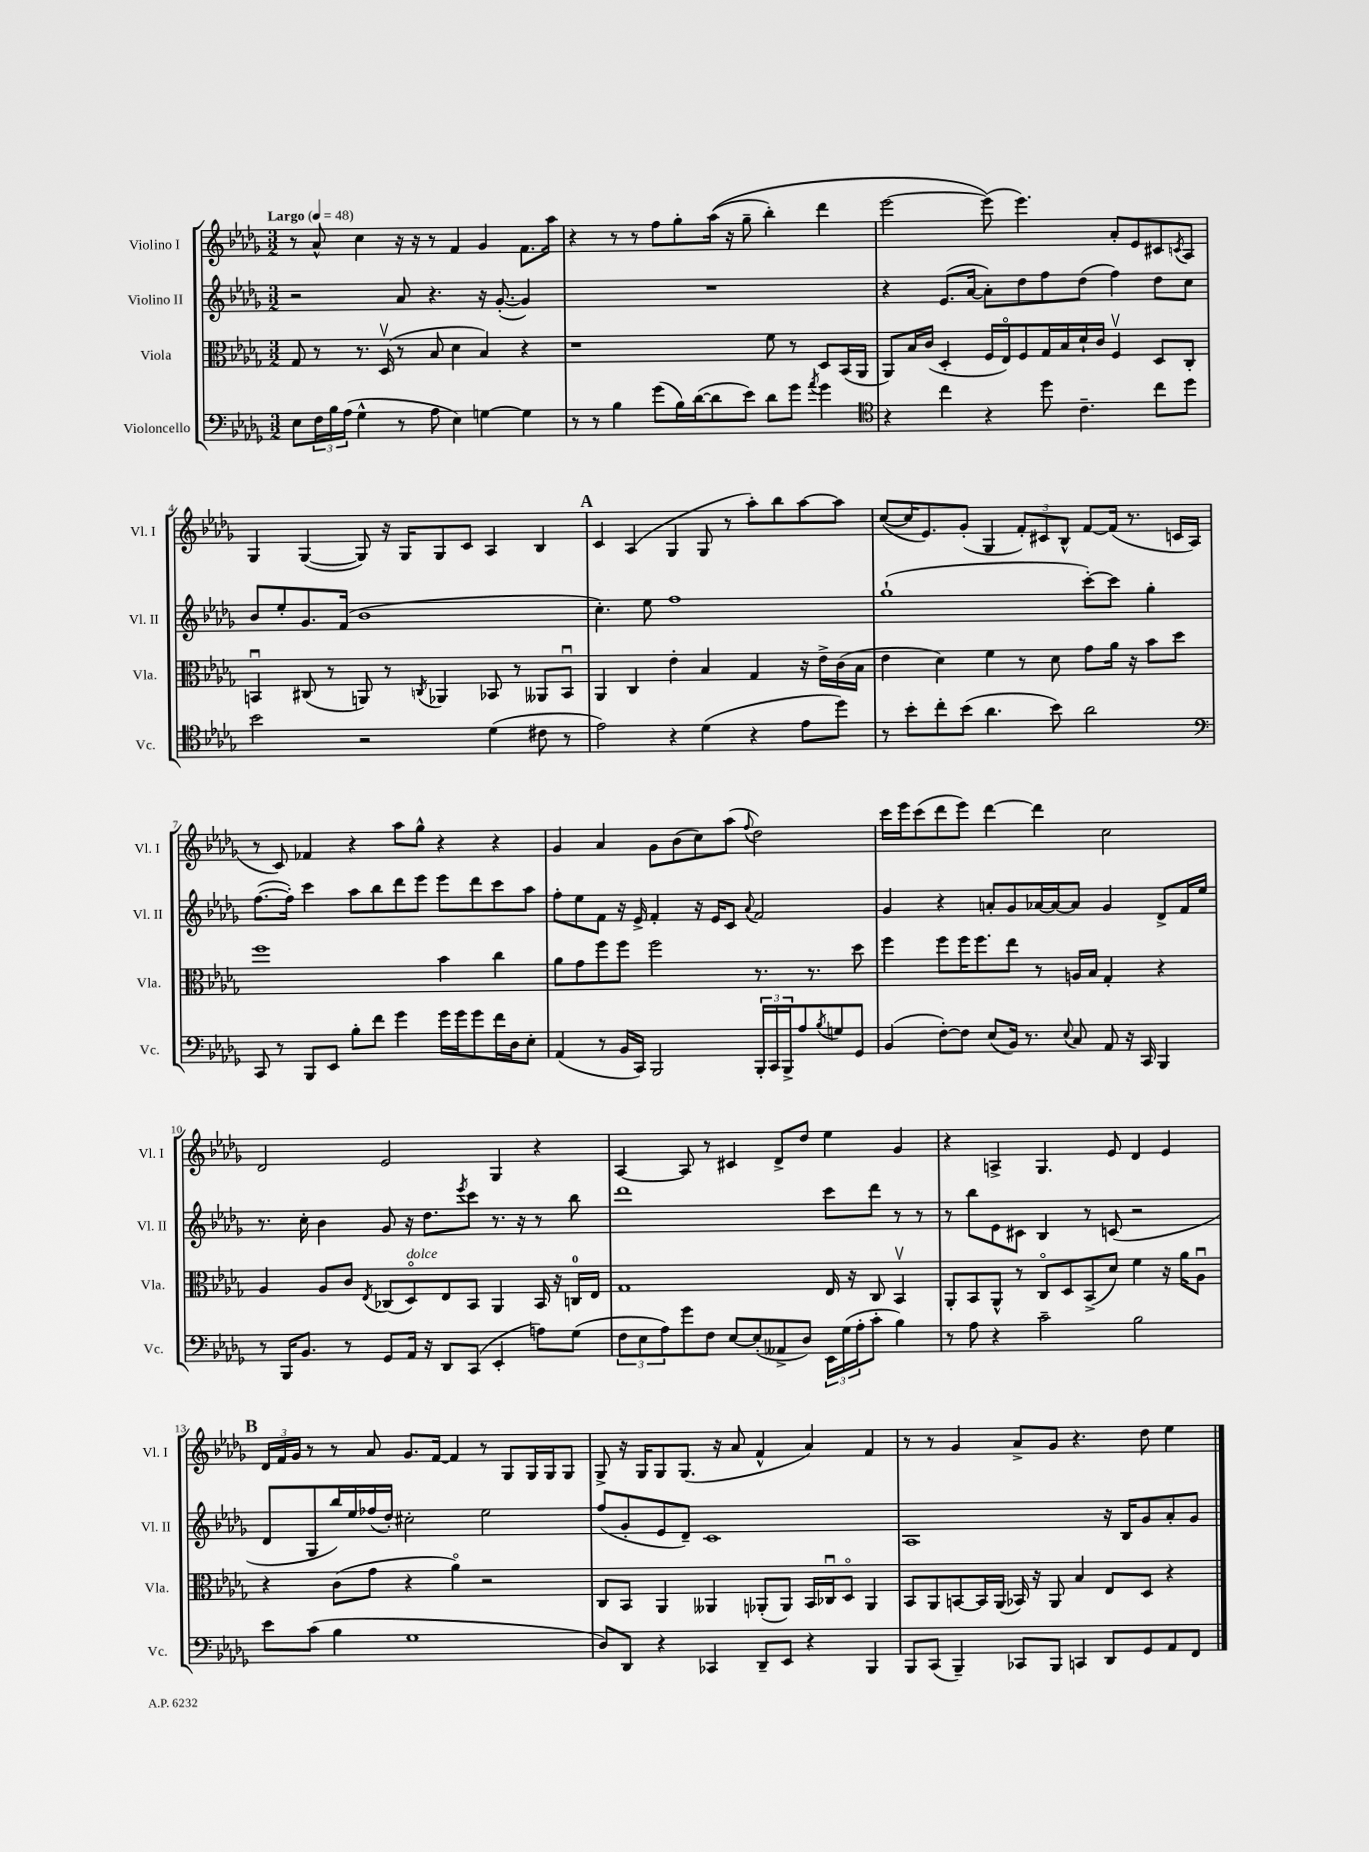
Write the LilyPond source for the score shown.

<<
\new StaffGroup <<
\new Staff = "s0" \with { instrumentName = "Violino I" shortInstrumentName = "Vl. I" } {
    \clef treble \key des \major \numericTimeSignature \time 3/2 \tempo "Largo" 4 = 48
    r8 aes'8-^ c''4 r16 r16 r8 f'4 ges'4 f'8. aes''16 |
    r4 r8 r8 f''8 ges''8-. aes''16(\( r16 ges''8-- bes''4-.) des'''4 |
    ees'''2~ ees'''8(\) ees'''4.) aes'8-. ees'8 cis'8 \acciaccatura { c'8 } aes8 |
    ges4 ges4~( ges8) r16 ges16 ges8 c'8 aes4 bes4 |
    \mark \markup { \bold "A" } c'4 aes4( ges4 ges8 r8 aes''8-.) bes''8 aes''8~ aes''8 |
    c''8~( c''16 ees'8.) ges'8-.( ges4 \tuplet 3/2 { f'8-.) cis'8 bes8-^ } f'8~ f'16( r8. c'16 aes16 |
    r8 c'8) fes'4 r4 aes''8 ges''8-^ r4 r4 |
    ges'4 aes'4 ges'8 bes'8( c''8) aes''8( \appoggiatura { f''8 } des''2) |
    c'''16 ees'''16 c'''8( des'''8 ees'''8) des'''4~ des'''4 c''2 |
    des'2 ees'2 ges4 r4 |
    aes4~ aes8 r8 cis'4 des'8-> des''8 ees''4 ges'4 |
    r4 a4-> ges4. ees'8 des'4 ees'4 |
    \mark \markup { \bold "B" } \tuplet 3/2 { des'16 f'16 ges'16 } r8 r8 aes'8 ges'8. f'16~ f'4 r8 ges8 ges16 ges16 ges8 |
    ges8-> r16 ges16 ges8 ges8.( r16 aes'8 f'4-^ aes'4) f'4 |
    r8 r8 ges'4 aes'8-> ges'8 r4. des''8 ees''4 \bar "|." |
}
\new Staff = "s1" \with { instrumentName = "Violino II" shortInstrumentName = "Vl. II" } {
    \clef treble \key des \major \numericTimeSignature \time 3/2
    r2 aes'8 r4. r16 ges'8.~-.( ges'4) |
    R1. |
    r4 ees'8.( aes'16~ aes'8-.) des''8 f''8 des''8( f''4) des''8 c''8 |
    bes'8 ees''8-. ges'8. f'16( bes'1 |
    \mark \markup { \bold "A" } c''4.-.) ees''8 f''1 |
    ges''1-!( c'''8~-.) c'''8 ges''4-. |
    f''8.~( f''16-.) c'''4 aes''8 bes''8 des'''8 ees'''8 ees'''8 des'''8 c'''8 aes''8 |
    f''8-. ees''8 f'8 r16 ees'16-> f'4-. r16 ees'16 c'8 \appoggiatura { aes'8 } f'2 |
    ges'4 r4 a'8-. ges'8 aes'16~ aes'16~ aes'8 ges'4 des'8-> f'16 ees''16 |
    r8. c''16-. bes'4 ges'8 r16 des''8. \acciaccatura { ees'''8 } c'''8 r8. r16 r8 bes''8 |
    des'''1 c'''8 des'''8 r8 r8 |
    r8 bes''8 ees'8 cis'8 bes4 r8 c'8( r2 |
    \mark \markup { \bold "B" } des'8 ges8 bes''16) ees''16 fes''16( des''16-.) cis''2-. ees''2 |
    f''8( ges'8-. ees'8 des'8--) c'1 |
    aes1 r16 bes16 ges'8 aes'8-. ges'8 \bar "|." |
}
\new Staff = "s2" \with { instrumentName = "Viola" shortInstrumentName = "Vla." } {
    \clef alto \key des \major \numericTimeSignature \time 3/2
    ges8 r8 r8. des16\upbow( r8 bes8 des'4 bes4) r4 |
    r1 f'8 r8 des8 bes,16( aes,16 |
    aes,8) bes16 c'16( des4-. f16 ees16\flageolet) f8 ges16 bes16 des'16-! c'16 f4\upbow des8 c8-. |
    b,4\downbow cis8( r8 a,8) r8 \acciaccatura { c8 } aes,4 bes,8 r8 aeses,8 bes,8\downbow |
    \mark \markup { \bold "A" } aes,4 c4 ees'4-. bes4 ges4 r16 ees'16-> c'16( bes16 |
    ees'4 des'4) f'4 r8 des'8 ges'8 aes'16 r16 bes'8 des''8 |
    f''1 bes'4 c''4 |
    aes'8 ges'8 f''8 f''8 f''2 r8. r8. des''8 |
    f''4 f''8 f''16 f''8. ees''8 r8 a16 bes16 ges4-. r4 |
    aes4 aes8 c'8 \acciaccatura { ees8 } ces8( des8\flageolet^\markup { \italic "dolce" }) ees8 bes,8 aes,4 bes,16 r16 c16-0 ees16 |
    ges1 ees16 r16 c8 bes,4\upbow |
    aes,8-. bes,8 aes,8-^ r8 c8\flageolet des8 bes,8->( des'8) f'4 r16 aes'16 aes8\downbow |
    \mark \markup { \bold "B" } r4 c'8( ges'8 r4 aes'4\flageolet) r2 |
    c8 bes,8 aes,4 aeses,4 aes,8-.( aes,8) bes,16 ces16\downbow des8\flageolet aes,4 |
    bes,8 aes,8 b,8~ b,16 aes,16( bes,16) r16 aes,8 bes4 ees8 des8 r4 \bar "|." |
}
\new Staff = "s3" \with { instrumentName = "Violoncello" shortInstrumentName = "Vc." } {
    \clef bass \key des \major \numericTimeSignature \time 3/2
    ees8 \tuplet 3/2 { f16 bes16 aes16( } ges4-^ r8 aes8 ees4) g4~ g4 |
    r8 r8 bes4 ges'8( bes16) des'16~( des'8 ees'8) des'8 ges'8 \acciaccatura { aes'8 } ges'4 |
    \clef tenor r4 c''4 r4 des''8 c'4.-- c''8 des''8 |
    bes'2 r2 des'4( cis'8 r8 |
    \mark \markup { \bold "A" } ees'2) r4 des'4( r4 ees'8 des''8) |
    r8 bes'8-. c''8-. bes'8( aes'4. bes'8) aes'2 |
    \clef bass c,8 r8 bes,,8 ees,8 bes8-. f'8 ges'4 ges'16 ges'16 ges'8 f'16 des16 ees8-. |
    aes,4( r8 bes,16 c,16) bes,,2 \tuplet 3/2 { bes,,16-. c,16 bes,,16-> } aes8 \acciaccatura { bes8 } g8 ges,8 |
    bes,4( f8~-.) f8 ees8( bes,16) r8. \appoggiatura { ees8 } c8 aes,8 r16 c,16 bes,,4 |
    r8 bes,,16 bes,8. r8 ges,8 aes,16 r16 des,8 c,8( ees,4-. a8) ges8( |
    \tuplet 3/2 { f8 ees8 aes8) } ges'8 f8 ees8~ ees8-.( aeses,8-> des8) \tuplet 3/2 { ees,16 ges16( aes16-. } c'8-. bes4) |
    r8 aes8 r4 c'2-- bes2 |
    \mark \markup { \bold "B" } ees'8 c'8( bes4 ges1 |
    des8) des,8 r4 ces,4 des,8-- ees,8 r4 bes,,4 |
    bes,,8 c,8( bes,,4--) ces,8 bes,,8 c,4 des,8 ges,8 aes,8 f,8 \bar "|." |
}
>>
>>
